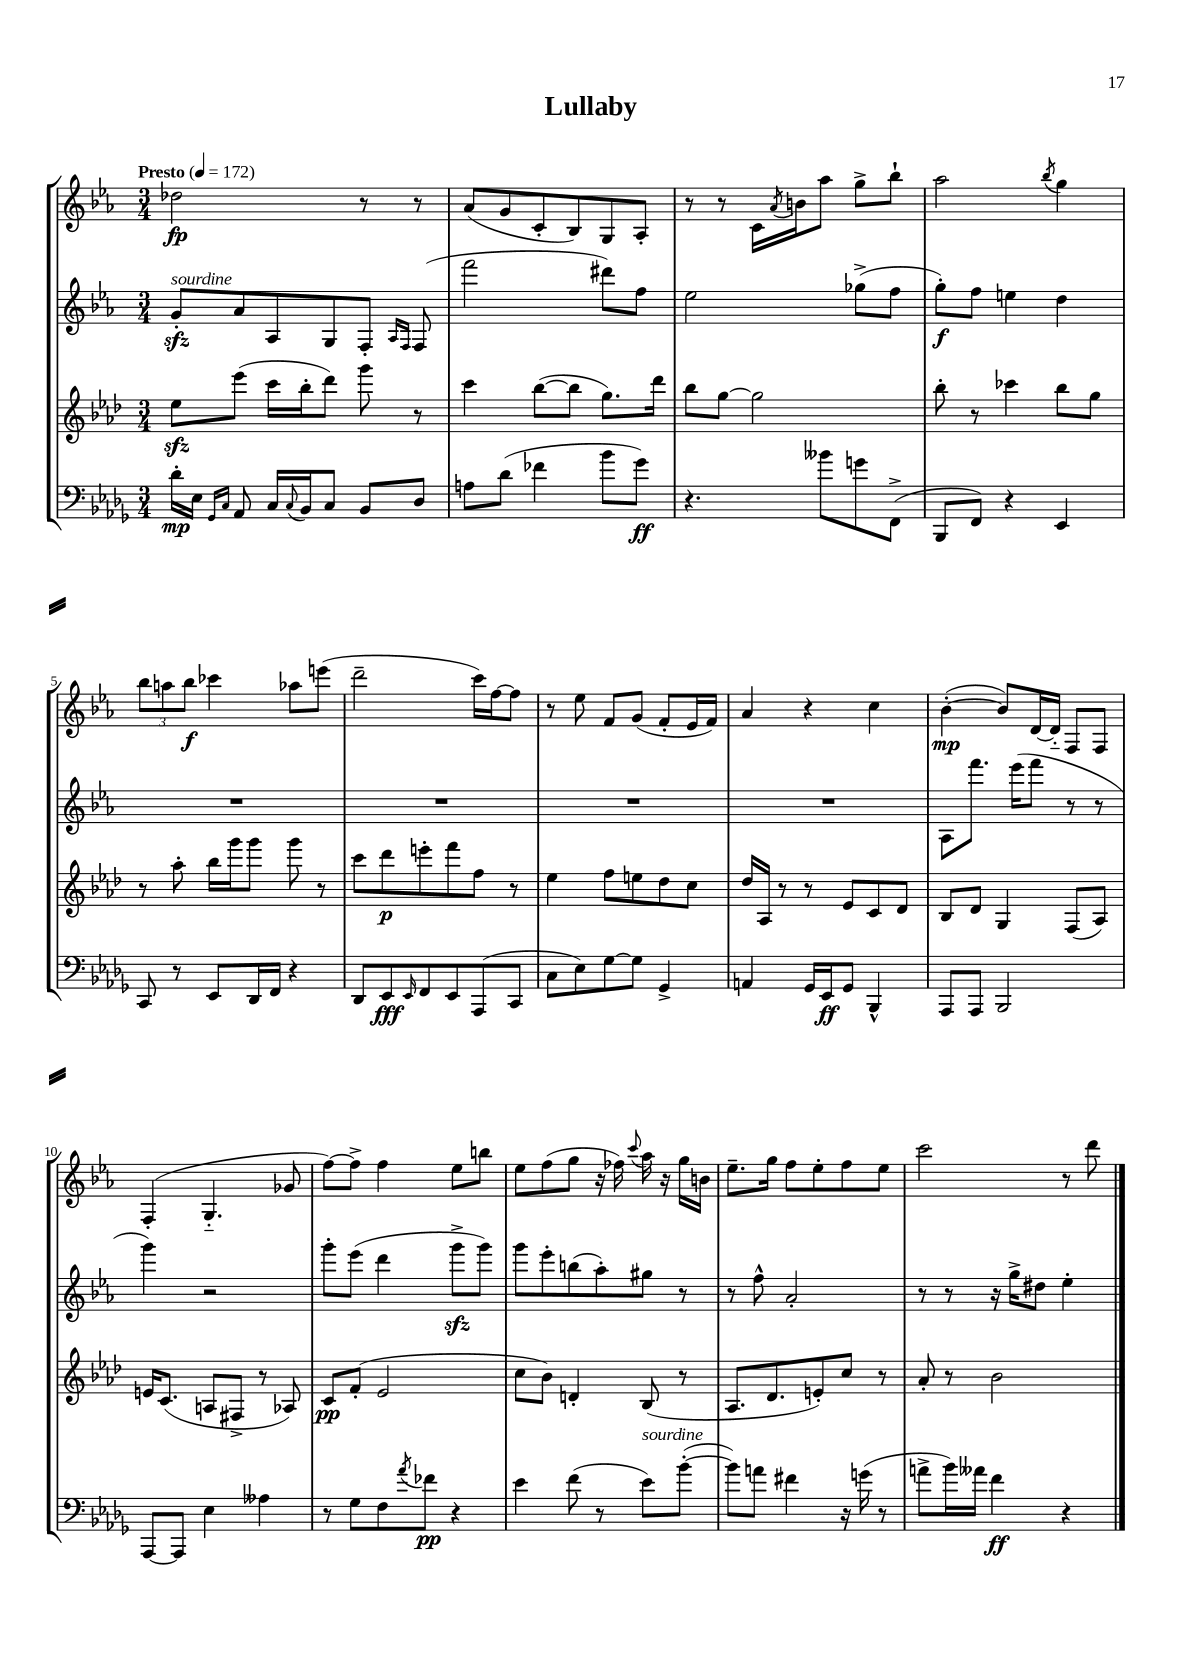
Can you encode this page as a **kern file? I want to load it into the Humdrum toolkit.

**kern	**kern	**kern	**kern
*staff4	*staff3	*staff2	*staff1
*clefF4	*clefG2	*clefG2	*clefG2
*k[b-e-a-d-g-]	*k[b-e-a-d-]	*k[b-e-a-]	*k[b-e-a-]
*M3/4	*M3/4	*M3/4	*M3/4
*MM172	*MM172	*MM172	*MM172
16d-'\LL	8ee-\L	8g'/L	2dd-\
16E-\JJ	.	.	.
16qqGG-/LL	.	.	.
16qqC/JJ	.	.	.
8AA-/	(8eee-\J	8a-/	.
16C/LL	16ccc\LL	8A-/	.
8qqC/	.	.	.
16BB-/J	16bb-'\J	.	.
8C/J	8ddd-\J)	8G/	.
8BB-/L	8ggg\	8F'/J	8r
.	.	16qqA-/LL	.
.	.	16qqF/JJ	.
8D-/J	8r	(8F/	8r
=	=	=	=
8A\L	4ccc\	2fff\	(8a-/L
(8d-\J	.	.	8g/
4f-\	([8bb-\L	.	8c'/
.	8bb-\]J	.	8B-/)
8b-\L	8.gg\L)	8ddd#\L)	8G/
8g-\J)	.	8ff\J	8A-'/J
.	16ddd-\Jk	.	.
=	=	=	=
4.r	8bb-\L	2ee-\	8r
.	[8gg\J	.	8r
.	2gg\]	.	16c\LL
.	.	.	8qa-/
.	.	.	16b\J
8b--\L	.	.	8aa-\J
8g\	.	(8gg-^\L	8gg^\L
(8FF^\J	.	8ff\J	8bb-`\J
=	=	=	=
8BBB-/L	8bb-'\	8gg'\L)	2aa-\
8FF/J)	8r	8ff\J	.
4r	4ccc-\	4ee\	.
.	.	.	8qbb-/
4EE-/	8bb-\L	4dd\	4gg\
.	8gg\J	.	.
=	=	=	=
8CC/	8r	2.r	12bb-\L
.	.	.	12aa\
8r	8aa-'\	.	.
.	.	.	12bb-\J
8EE-/L	16bb-\LL	.	4ccc-\
.	16ggg\J	.	.
16DD-/L	8ggg\J	.	.
16FF/JJ	.	.	.
4r	8ggg\	.	8aa-\L
.	8r	.	(8eee\J
=	=	=	=
8DD-/L	8ccc\L	2.r	2ddd~\
8EE-/	8ddd-\	.	.
16qqEE-/	.	.	.
8FF/	8eee'\	.	.
8EE-/	8fff\	.	.
(8AAA-/	8ff\J	.	16ccc\LL)
.	.	.	[16ff\J
8CC/J	8r	.	8ff\]J
=	=	=	=
8C\L	4ee-\	2.r	8r
8E-\)	.	.	8ee-\
[8G-\	8ff\L	.	8f/L
8G-\]J	8ee\	.	(8g/J
4GG-^/	8dd-\	.	8f'/L
.	8cc\J	.	16e-/L
.	.	.	16f/JJ)
=	=	=	=
4AA/	16dd-/LL	2.r	4a-/
.	16A-/JJ	.	.
.	8r	.	.
16GG-/LL	8r	.	4r
16EE-/J	.	.	.
8GG-/J	8e-/L	.	.
4BBB-^^/	8c/	.	4cc\
.	8d-/J	.	.
=	=	=	=
8AAA-/L	8B-/L	8A-\L	([4b-'\
8AAA-/J	8d-/J	8.fff\J	.
2BBB-/	4G/	.	8b-/]L)
.	.	(16eee-\LK	.
.	.	8fff\J	[16d/L
.	.	.	16d'~/]JJ
.	(8F/L	8r	8F/L
.	8A-/J)	8r	8F/J
=	=	=	=
[8AAA-/L	16e/LK	4ggg\)	(4F'/
.	(8.c/J	.	.
8AAA-/]J	.	.	.
4E-\	8A/L	2r	4.G'~/
.	8F#^/J	.	.
4A--\	8r	.	.
.	8A-/)	.	8g-/
=	=	=	=
8r	8c/L	8ggg'\L	[8ff\L)
8G-\L	(8f'/J	(8eee-\J	8ff^\]J
8F\	2e-/	4ddd\	4ff\
8qa-/	.	.	.
8f-\J	.	.	.
4r	.	8ggg^\L	8ee-\L
.	.	8ggg\J)	8bb\J
=	=	=	=
4e-\	8cc\L	8ggg\L	8ee-\L
.	8b-\J)	8eee-'\	(8ff\
(8f\	4d'/	(8bb\	8gg\J
8r	.	8aa-'\)	16r
.	.	.	16ff-\)
.	.	.	8qqccc/
8e-\L)	(8B-/	8gg#\J	16aa-\
.	.	.	16r
([8b-'\J	8r	8r	16gg\LL
.	.	.	16b\JJ
=	=	=	=
8b-\]L)	8.A-/L	8r	8.ee-~\L
8a\J	.	8ff^^\	.
.	8.d-/	.	16gg\Jk
4f#\	.	2a-'/	8ff\L
.	8e'/)	.	8ee-'\
16r	8cc/J	.	8ff\
(16g\	.	.	.
8r	8r	.	8ee-\J
=	=	=	=
8a^\L	8a-'/	8r	2ccc\
16b-\L)	8r	8r	.
16a--\JJ	.	.	.
4f\	2b-\	16r	.
.	.	16gg^\LK	.
.	.	8dd#\J	.
4r	.	4ee-'\	8r
.	.	.	8ddd\
==	==	==	==
*-	*-	*-	*-
